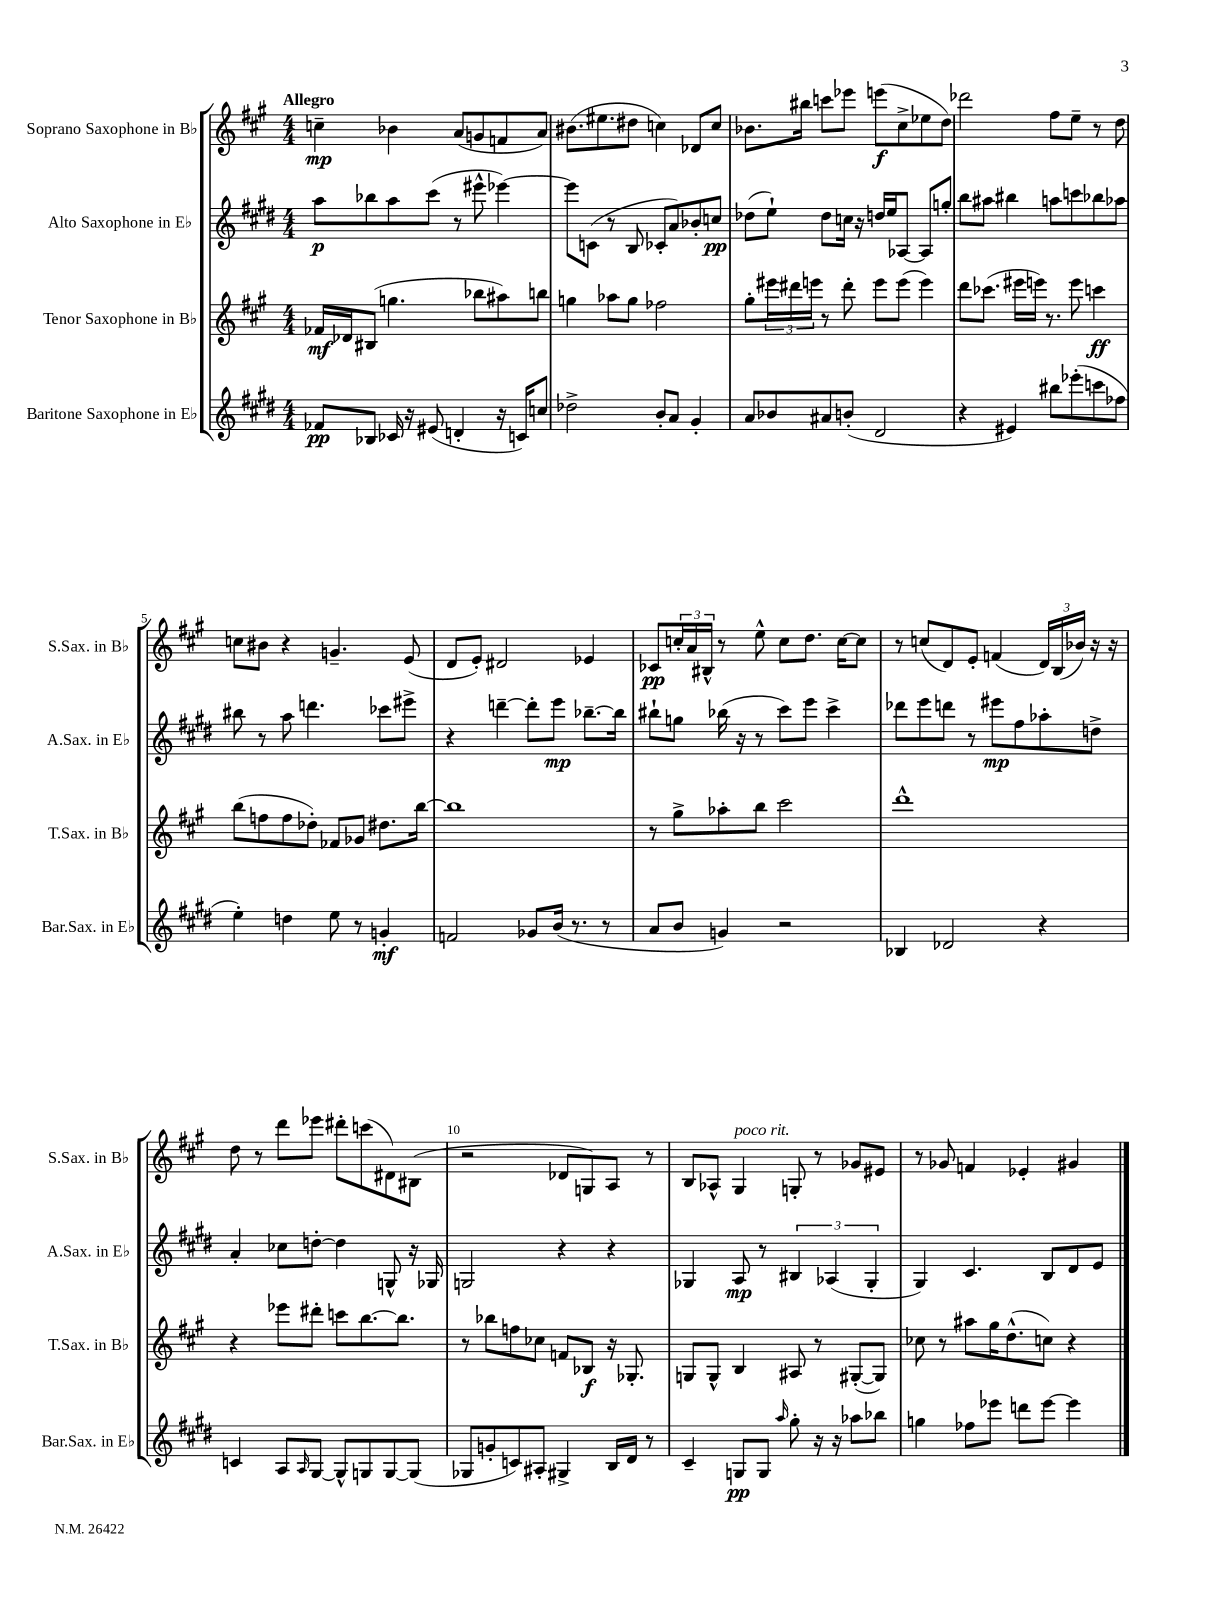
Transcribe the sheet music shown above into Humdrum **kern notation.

**kern	**kern	**kern	**kern
*staff4	*staff3	*staff2	*staff1
*clefG2	*clefG2	*clefG2	*clefG2
*k[f#c#g#d#]	*k[f#c#g#]	*k[f#c#g#d#]	*k[f#c#g#]
*M4/4	*M4/4	*M4/4	*M4/4
8f-	16f-	8aa	4cc~
.	16d-	.	.
8B-	(8B#	8bb-	.
16c-	4.gg	8aa	4b-
16r	.	.	.
(8e#	.	(8ccc#	.
4d'	.	8r	(8a
.	8bb-	8eee#^^	8g
16r	8aa#)	[4eee-)	8f
16c)	.	.	.
8cc	8bb	.	8a)
=	=	=	=
2dd-^	4gg	8eee-]	(8.b#
.	.	(8c	.
.	.	.	8.ee#
.	8aa-	8r	.
.	8gg	8B	8dd#
8b'	2ff-	8c-'	4cc)
8a	.	8a)	.
4g#'	.	8b-'	8d-
.	.	8cc	8cc
=	=	=	=
8a	8gg#'	(8dd-	8.b-
8b-	24eee#	8ee`)	.
.	24ddd#	.	.
.	.	.	16bb#
.	24eee	.	.
8a#	8r	8dd-	8ccc
(8b'	8ddd#'	16cc	8eee-
.	.	16r	.
2d#	8eee	16dd	(8eee
.	.	16ee	.
.	(8eee	[8A-	8cc#^
.	4eee)	8A-]	8ee-
.	.	8gg'	8dd)
=	=	=	=
4r	8ddd	8bb	2ddd-
.	(8.ccc-	8aa#	.
4e#)	.	4bb#	.
.	16eee#	.	.
.	16eee)	.	.
.	8.r	.	.
8bb#	.	8aa	8ff#
(8eee-'	8eee	8ccc	8ee~
8ccc	4ccc	8bb-	8r
8ff-	.	8aa-	8dd
=	=	=	=
4ee')	(8bb	8bb#	8cc
.	8ff	8r	8b#
4dd	8ff	8aa	4r
.	8dd-')	4.ddd	.
8ee	8f-	.	4.g~
8r	8g-	.	.
4g'	8.dd#	8ccc-	.
.	.	8eee#^	(8e
.	[16bb	.	.
=	=	=	=
2f	1bb]	4r	8d
.	.	.	8e')
.	.	[4ddd~	2d#
8g-	.	8ddd']	.
(16b	.	8eee	.
8.r	.	.	.
.	.	[8.bb-~	4e-
8r	.	.	.
.	.	16bb-]	.
=	=	=	=
8a	8r	8bb#`	8c-
8b	8gg#^	8gg	24cc'
.	.	.	24a
.	.	.	24B#^^
4g)	8aa-'	(16bb-	8r
.	.	16r	.
.	8bb	8r	8ee^^
2r	2ccc#	8ccc#)	8cc
.	.	8eee	8.dd
.	.	4ccc#^	.
.	.	.	[16cc
.	.	.	8cc]
=	=	=	=
4B-	1ddd^^	8ddd-	8r
.	.	8eee	(8cc
2d-	.	8ddd	8d)
.	.	8r	8e'
.	.	8eee#	(4f
.	.	8ff#	.
4r	.	8aa-'	24d)
.	.	.	(24B
.	.	.	24b-)
.	.	8dd^	16r
.	.	.	16r
=	=	=	=
4c	4r	4a'	8dd
.	.	.	8r
8A	8eee-	8cc-	8ddd
16qqA	.	.	.
[8G#	8ddd#'	[8dd'	8eee-
8G#^^]	8ccc	4dd]	8ddd#'
8G	[8.bb	.	(8ccc
[8G	.	8G^^	8d#)
.	8.bb]	.	.
(8G]	.	16r	(8B#
.	.	16G-	.
=	=	=	=
8G-	8r	2G	2r
8g'	8bb-	.	.
8c)	8ff	.	.
8A#'	8cc-	.	.
4G#^	8f	4r	8d-
.	8B-	.	8G)
16B	16r	4r	8A
16d#	8.G-'	.	.
8r	.	.	8r
=	=	=	=
4c#~	8G	4G-	8B
.	8G^^	.	8A-^^
8G	4B	8A	4G#
8G	.	8r	.
16qqaa	.	.	.
8gg#'	8A#	6B#	8G'
16r	8r	.	8r
.	.	(6A-	.
16r	.	.	.
8aa-	([8G#'	.	8g-
.	.	6G-'	.
8bb-	8G#])	.	8e#
=	=	=	=
4gg	8cc-	4G#)	8r
.	8r	.	8g-
8ff-	8aa#	4.c#	4f
8eee-	16gg#	.	.
.	(8.dd^^	.	.
8ddd	.	.	4e-'
[8eee-	8cc)	8B	.
4eee-]	4r	8d#	4g#
.	.	8e	.
==	==	==	==
*-	*-	*-	*-
